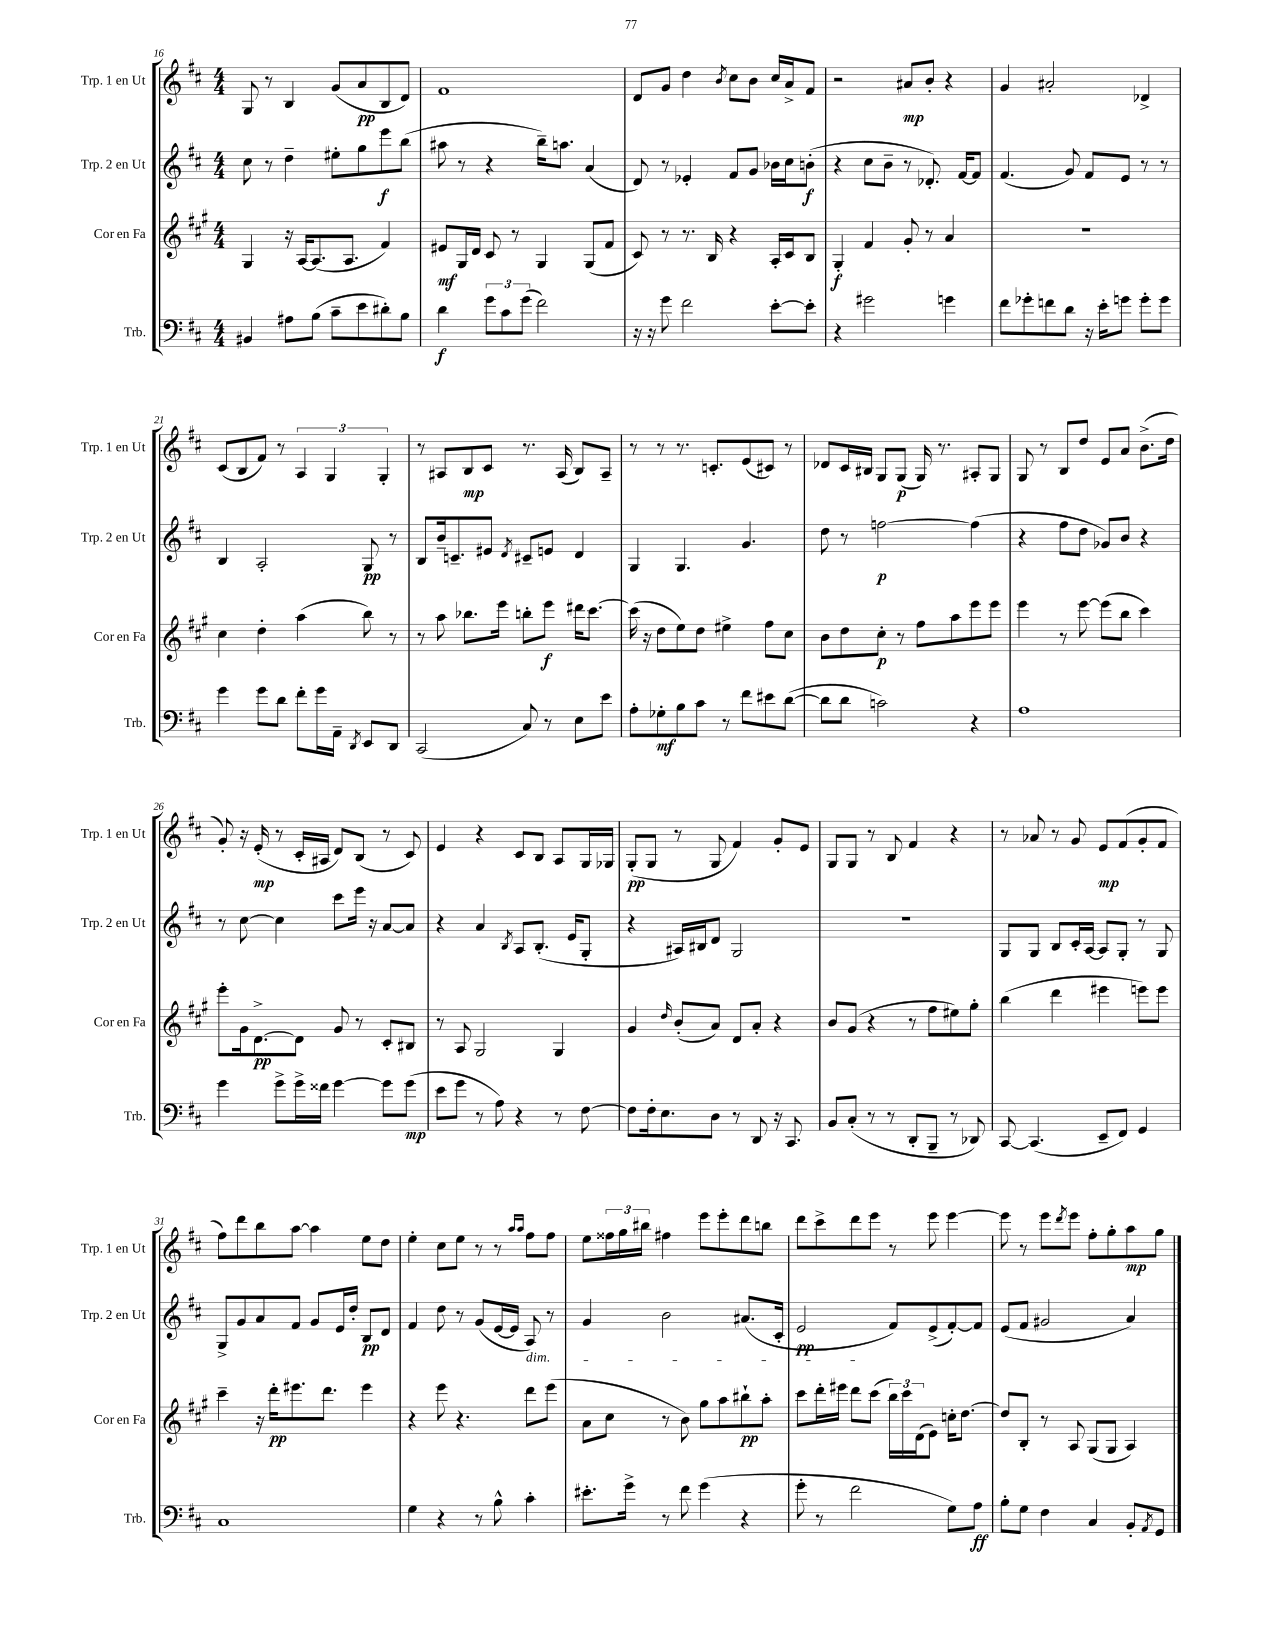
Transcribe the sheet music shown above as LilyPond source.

<<
\new StaffGroup <<
\new Staff = "s0" \with { instrumentName = "Trp. 1 en Ut" shortInstrumentName = "Trp. 1 en Ut" } {
    \clef treble \key d \major \numericTimeSignature \time 4/4
    g8 r8 b4 g'8( a'8\pp b8 d'8) |
    fis'1 |
    d'8 g'8 d''4 \acciaccatura { b'8 } cis''8 b'8 cis''16 a'16-> fis'8 |
    r2 ais'8\mp b'8-. r4 |
    g'4 ais'2-. des'4-> |
    cis'8( b8 fis'8) r8 \tuplet 3/2 { a4 g4 g4-. } |
    r8 ais8 b8\mp cis'8 r8. ais16( b8) ais8-- |
    r8 r8 r8. c'8.-. e'8( cis'8) r8 |
    des'8 cis'16 bis16 g8 g8\p( g16) r8. ais8-. g8 |
    g8 r8 b8 d''8 e'8 a'8 b'8.->( d''16 |
    g'8-.) r16 e'16-.\mp( r8 cis'16-. ais16 d'8) b8( r8 cis'8) |
    e'4 r4 cis'8 b8 a8 g16 ges16 |
    g8-.\pp( g8 r8 g8 fis'4) g'8-. e'8 |
    g8 g8 r8 b8 fis'4 r4 |
    r8 aes'8 r8 g'8 e'8\mp fis'8( g'8-. fis'8 |
    fis''8) d'''8 b''8 a''8~ a''4 e''8 d''8 |
    e''4-. cis''8 e''8 r8 r8 \grace { a''16 a''16 } fis''8 fis''8 |
    e''8 \tuplet 3/2 { fisis''16 g''16 bis''16 } fis''4 e'''8 e'''8-. d'''8 b''8 |
    d'''8 cis'''8-> d'''8 e'''8 r8 e'''8 e'''4~ |
    e'''8 r8 e'''8 \acciaccatura { d'''8 } e'''8 fis''8-. g''8-. a''8\mp g''8 \bar "|." |
}
\new Staff = "s1" \with { instrumentName = "Trp. 2 en Ut" shortInstrumentName = "Trp. 2 en Ut" } {
    \clef treble \key d \major \numericTimeSignature \time 4/4
    cis''8 r8 d''4-- eis''8-. g''8 e'''8\f b''8( |
    ais''8 r8 r4 b''16--) a''8. a'4( |
    d'8) r8 ees'4-. fis'8 g'8 bes'16 cis''16 b'8-.\f( |
    r4 cis''8 b'8-- r8 des'8.-.) fis'16~ fis'8 |
    fis'4.( g'8) fis'8 e'8 r8 r8 |
    b4 a2-. g8\pp r8 |
    b8 b'16-- c'8.-- eis'8 \acciaccatura { d'8 } cis'8-- e'8 d'4 |
    g4 g4. g'4. |
    d''8 r8 f''2~\p f''4( |
    r4 fis''8 d''8 ges'8) b'8 r4 |
    r8 cis''8~ cis''4 cis'''8 e'''16 r16 a'8~ a'8 |
    r4 a'4 \acciaccatura { b8 } a8 b8.-.( e'16 g8-. |
    r4 ais16) bis16 d'8 g2 |
    R1 |
    g8 g8 b8 cis'16-. a16~ a8 g8-. r8 g8 |
    g8-> g'8 a'8 fis'8 g'8 e'16 d''16-. b8\pp d'8 |
    fis'4 d''8 r8 g'8( e'16~ e'16 a8\dim) r8 |
    g'4 b'2 ais'8.( cis'16-. |
    e'2\pp\! fis'8) e'8->( fis'8~-.) fis'8 |
    e'8( fis'8 gis'2 a'4) \bar "|." |
}
\new Staff = "s2" \with { instrumentName = "Cor en Fa" shortInstrumentName = "Cor en Fa" } {
    \clef treble \key a \major \numericTimeSignature \time 4/4
    gis4 r16 a16~ a8.( a8. fis'4) |
    eis'8\mf gis16 d'16 cis'8 r8 gis4 gis8( fis'8 |
    cis'8) r8 r8. b16 r4 a16-. cis'16 b8 |
    gis4-.\f fis'4 gis'8-. r8 a'4 |
    R1 |
    cis''4 d''4-. a''4( b''8) r8 |
    r8 a''8 bes''8. e'''16 b''8-. e'''8\f dis'''16 cis'''8.~ |
    cis'''16( r16 d''8 e''8) d''8 eis''4-> fis''8 cis''8 |
    b'8 d''8 cis''8-.\p r8 fis''8 a''8 e'''8 e'''8 |
    e'''4 r8 e'''8~ e'''8( b''8 cis'''4) |
    e'''8-. gis'16 d'8.~->\pp d'8 gis'8 r8 cis'8-. bis8 |
    r8 a8 gis2 gis4 |
    gis'4 \grace { d''16 } b'8-.( a'8) d'8 a'8-. r4 |
    b'8 gis'8( r4 r8 fis''8 eis''8) gis''8-. |
    b''4( d'''4 eis'''4 e'''8) e'''8 |
    cis'''4-- r16 d'''16-.\pp eis'''8. d'''8. eis'''4 |
    r4 e'''8 r4. d'''8 e'''8( |
    a'8 cis''8 r8 b'8) gis''8 a''8 bis''8-!\pp a''8-. |
    cis'''8 d'''16-. eis'''16 d'''8 cis'''8( \tuplet 3/2 { b''16) cis'''16 d'16( } e'8) c''16-. d''8.~ |
    d''8 b8-. r8 a8 gis8( gis8 a4) \bar "|." |
}
\new Staff = "s3" \with { instrumentName = "Trb." shortInstrumentName = "Trb." } {
    \clef bass \key d \major \numericTimeSignature \time 4/4
    bis,4 ais8 b8( cis'8-- e'8 dis'8-.) b8 |
    d'4\f \tuplet 3/2 { g'8 cis'8 g'8( } fis'2) |
    r16 r16 g'8 fis'2 e'8~-. e'8-. |
    r4 gis'2 g'4 |
    fis'8 ges'8-. f'8 d'8 r16 e'16-. g'8 g'8-. g'8 |
    g'4 g'8 d'8 fis'8-. g'16 a,16-- \acciaccatura { d,8 } e,8 d,8 |
    cis,2( cis8) r8 e8 e'8 |
    a8-. ges8-.\mf b8 cis'8 r8 fis'8 eis'8 d'8~( |
    d'8 d'8 c'2) r4 |
    a1 |
    g'4 g'8-> g'16-> fisis'16 g'4~ g'8 g'8\mp( |
    e'8 g'8 r8 a8) r4 r8 fis8~ |
    fis8 fis16-. e8. d8 r8 d,8 r16 cis,8. |
    b,8 cis8-.( r8 r8 d,8-. b,,8-- r8 des,8) |
    cis,8~ cis,4.( e,8-- fis,8) g,4 |
    cis1 |
    g4 r4 r8 b8-^ cis'4-. |
    eis'8.-. g'16-> r8 fis'8 g'4( r4 |
    g'8-. r8 fis'2 g8) a8\ff |
    b8-. g8 fis4 cis4 b,8-. \acciaccatura { a,8 } g,8 \bar "|." |
}
>>
>>
\layout { \context { \Score currentBarNumber = #16 } }
